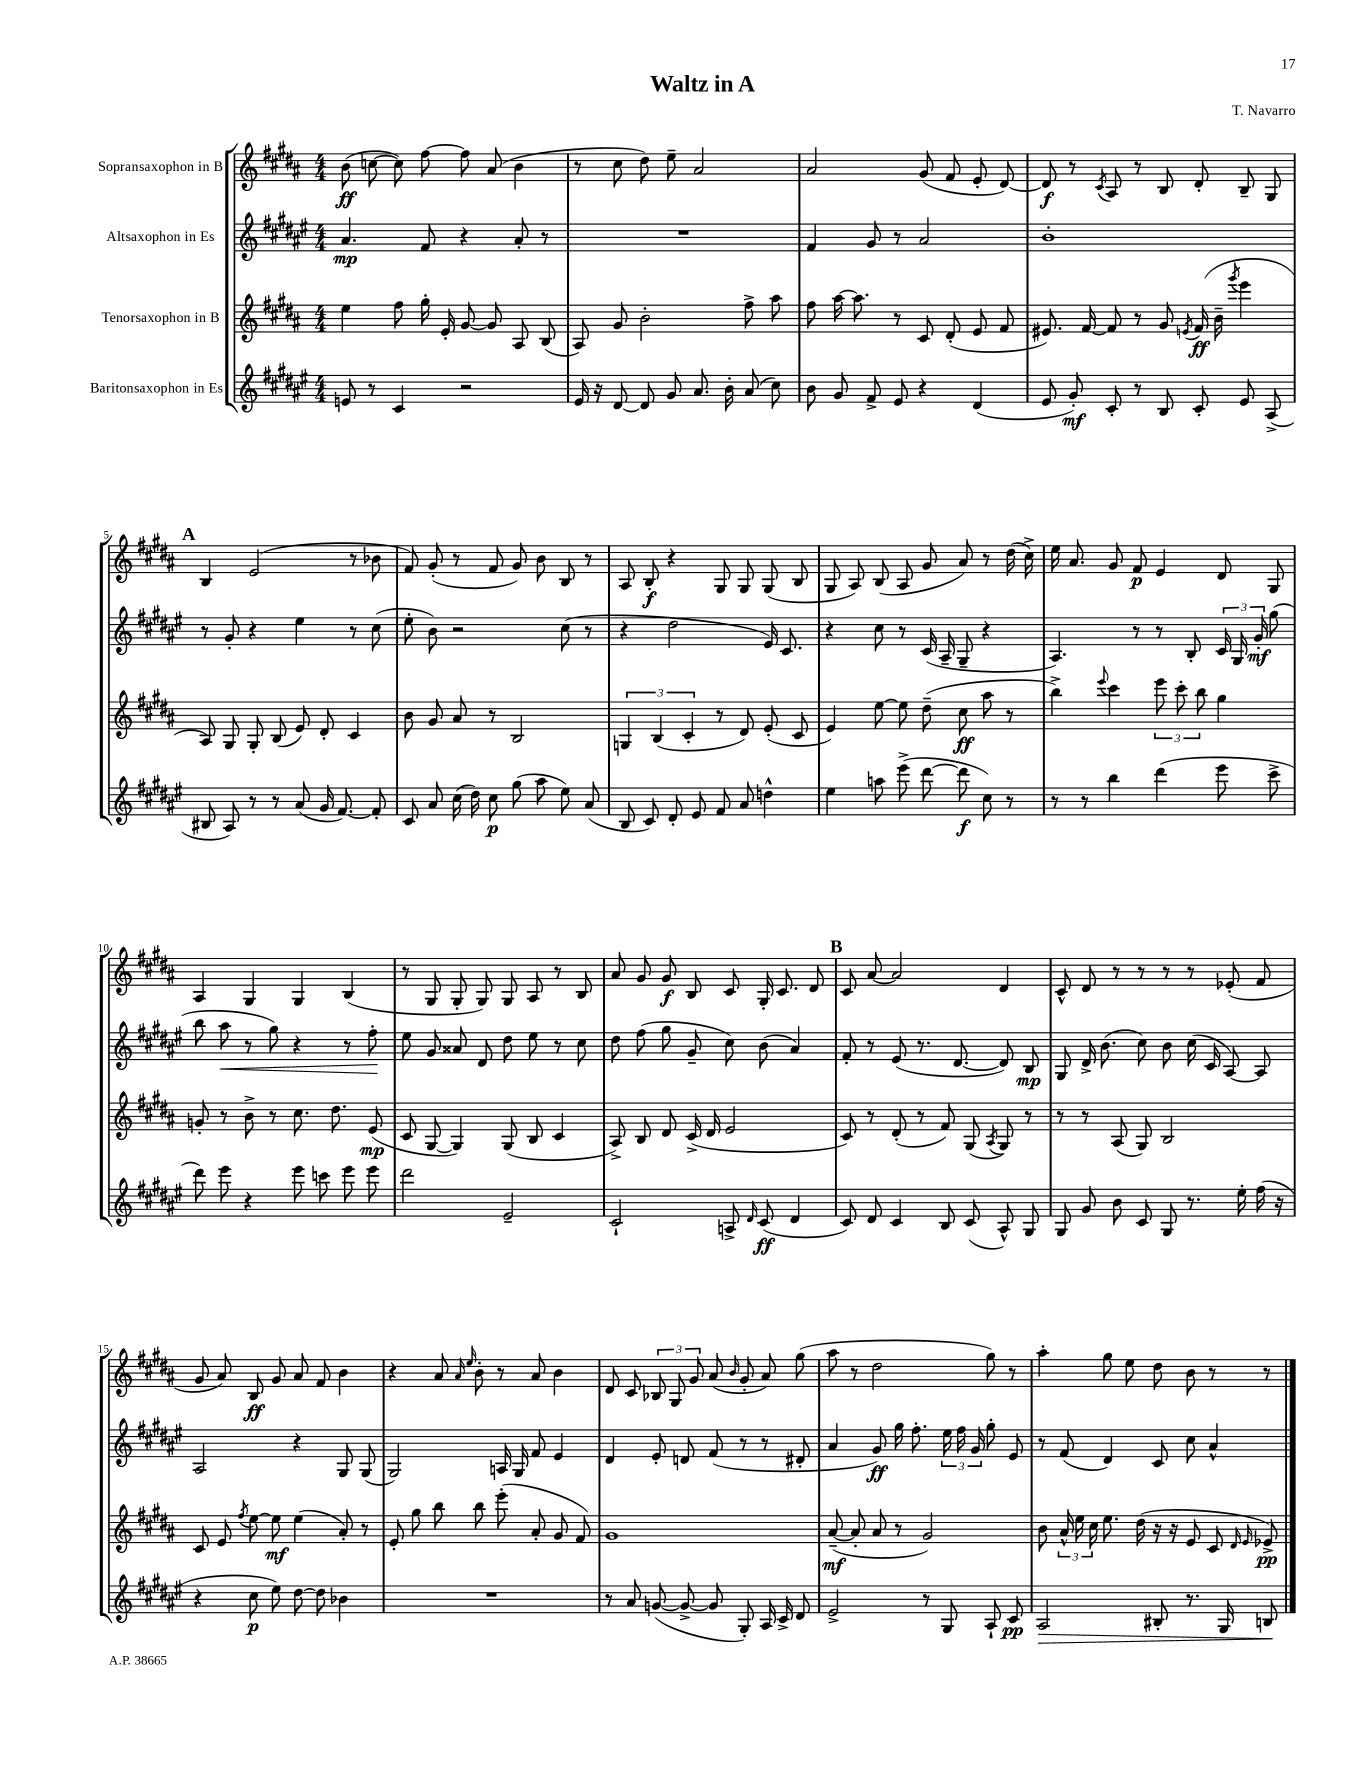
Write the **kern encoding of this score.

**kern	**kern	**kern	**kern
*staff4	*staff3	*staff2	*staff1
*clefG2	*clefG2	*clefG2	*clefG2
*k[f#c#g#d#a#e#]	*k[f#c#g#d#a#]	*k[f#c#g#d#a#e#]	*k[f#c#g#d#a#]
*M4/4	*M4/4	*M4/4	*M4/4
8e/	4ee\	4.a#/	(8b\
8r	.	.	[8cc\
4c#/	8ff#\	.	8cc\])
.	16gg#'\	8f#/	[8ff#\
.	16e'/	.	.
2r	[8g#/	4r	8ff#\]
.	8g#/]	.	(8a#/
.	8A#/	8a#'/	4b\
.	(8B/	8r	.
=	=	=	=
16e#/	8A#/)	1r	8r
16r	.	.	.
[8d#/	8g#/	.	8cc#\
8d#/]	2b'\	.	8dd#\)
8g#/	.	.	8ee~\
8.a#/	.	.	2a#/
16b'\	.	.	.
(8a#/	8ff#^\	.	.
8cc#\)	8aa#\	.	.
=	=	=	=
8b\	8ff#\	4f#/	2a#/
8g#/	[16aa#\	.	.
.	8.aa#\]	.	.
8f#^/	.	8g#/	.
8e#/	8r	8r	.
4r	8c#/	2a#/	(8g#/
.	(8d#'/	.	8f#/
(4d#/	8e/	.	8e'/
.	8f#/	.	[8d#/)
=	=	=	=
8e#/	8.e#/)	1b'	8d#/]
8g#'/)	.	.	8r
.	[16f#/	.	.
.	.	.	8qc#/
8c#'/	8f#/]	.	8A#/
8r	8r	.	8r
8B/	8g#/	.	8B/
.	8qe/	.	.
8c#'/	(16f#/	.	8d#'/
.	16b~\	.	.
.	8qggg#/	.	.
8e#/	4eee\	.	8B~/
(8A#^/	.	.	8G#/
=	=	=	=
8B#/	8A#/)	8r	4B/
8A#/)	8G#/	8g#'/	.
8r	8G#'/	4r	(2e/
8r	(8B/	.	.
(8a#/	8e/)	4ee#\	.
16g#/	8d#'/	.	.
[8.f#/)	.	.	.
.	4c#/	8r	8r
8f#'/]	.	(8cc#\	8b-\
=	=	=	=
8c#/	8b\	8ee#'\	8f#/)
8a#/	8g#/	8b\)	(8g#'/
(16cc#\	8a#/	2r	8r
16dd#\)	.	.	.
8cc#\	8r	.	8f#/
(8gg#\	2B/	.	8g#/)
8aa#\	.	.	8b\
8ee#\)	.	(8cc#\	8B/
(8a#/	.	8r	8r
=	=	=	=
8B/	6G/	4r	8A#/
8c#/)	.	.	8B'/
.	(6B/	.	.
8d#'/	.	2dd#\	4r
.	6c#'/	.	.
8e#/	.	.	.
8f#/	8r	.	8G#/
8a#/	8d#/)	.	8G#/
4dd^^\	(8e'/	16e#/)	(8G#/
.	.	8.c#/	.
.	8c#/	.	8B/
=	=	=	=
4ee#\	4e/)	4r	8G#/
.	.	.	8A#/)
8aa\	[8ee\	8cc#\	(8B/
(8eee#^\	8ee\]	8r	8A#/
[8ddd#\	(8dd#~\	(16c#/	8g#/
.	.	16A#~/	.
8ddd#\]	8cc#\	8G#~/	8a#/)
8cc#\)	8aa#\	4r	8r
8r	8r	.	(16dd#\
.	.	.	16cc#^\)
=	=	=	=
8r	4bb^\)	4.A#/)	16ee\
.	.	.	8.a#/
8r	.	.	.
.	8qqeee/	.	.
4bb\	4ccc#\	.	8g#/
.	.	8r	8f#/
(4ddd#\	12eee\	8r	4e/
.	12ccc#'\	.	.
.	.	8B'/	.
.	12bb\	.	.
8eee#\	4gg#\	24c#/	8d#/
.	.	24G#/	.
.	.	24g#'/	.
8ccc#^\	.	(8gg#\	8G#/
=	=	=	=
8ddd#\)	8g'/	8bb\	4A#/
8eee#\	8r	8aa#\	.
4r	8b^\	8r	4G#/
.	8r	8gg#\)	.
8eee#\	8.cc#\	4r	4G#/
8ccc\	.	.	.
.	8.dd#\	.	.
8eee#\	.	8r	(4B/
8eee#\	(8e/	8ff#'\	.
=	=	=	=
2ddd#\	8c#/	8ee#\	8r
.	[8G#/	8g#/	8G#/
.	4G#/])	8a##/	8G#'/
.	.	8d#/	8G#/)
2e#~/	(8G#/	8dd#\	8G#/
.	8B/	8ee#\	8A#/
.	4c#/	8r	8r
.	.	8cc#\	8B/
=	=	=	=
2c#`/	8A#^/)	8dd#\	8a#/
.	8B/	(8ff#\	8g#/
.	8d#/	8gg#\	8g#/
.	(16c#^/	8g#~/	8B/
.	16d#/	.	.
8A^/	2e/	8cc#\)	8c#/
16qqd#/	.	.	.
(8c#/	.	(8b\	16G#'/
.	.	.	8.c#/
4d#/	.	4a#/)	.
.	.	.	8d#/
=	=	=	=
8c#/)	8c#/)	8f#'/	8c#/
8d#/	8r	8r	[8a#/
4c#/	(8d#'/	(8e#/	2a#/]
.	8r	8.r	.
8B/	8f#/)	.	.
.	.	[8.d#/	.
(8c#/	(8G#/	.	.
.	8qA#/	.	.
8A#^^/)	8G#/)	8d#/])	4d#/
8G#/	8r	8B/	.
=	=	=	=
8G#/	8r	8G#/	8c#^^/
8g#/	8r	16d#^/	8d#/
.	.	(8.b\	.
8b\	(8A#/	.	8r
8c#/	8G#/)	8cc#\)	8r
8G#/	2B/	8b\	8r
8.r	.	(16cc#\	8r
.	.	16c#/	.
.	.	[8A#/)	(8e-'/
16ee#'\	.	.	.
(16ff#\	.	8A#/]	8f#/
16r	.	.	.
=	=	=	=
4r	8c#/	2A#/	8g#/
.	8e/	.	8a#/)
.	8qff#/	.	.
8cc#\	[8ee\	.	8B/
8ee#\)	8ee\]	.	8g#/
[8dd#\	(4ee\	4r	8a#/
8dd#\]	.	.	8f#/
4b-\	8a#'/)	8G#/	4b\
.	8r	(8G#/	.
=	=	=	=
1r	8e'/	2G#/)	4r
.	8gg#\	.	.
.	8bb\	.	8a#/
.	.	.	16qqa#/
.	.	.	16qqee/
.	8bb\	.	8b'\
.	(8eee'\	16A/	8r
.	.	16G#/	.
.	8a#'/	8f#/	8a#/
.	8g#/	4e#/	4b\
.	8f#/)	.	.
=	=	=	=
8r	1g#	4d#/	8d#/
8a#/	.	.	8c#/
([8g/	.	8e#'/	12B-/
.	.	.	12G#/
8g^/_	.	8d/	.
.	.	.	12g#/
8g/]	.	(8f#/	(8a#/
.	.	.	16qqb/
8G#'/)	.	8r	8g#'/
16A#/	.	8r	8a#/)
16c#^/	.	.	.
8d#/	.	8d#'/	(8gg#\
=	=	=	=
2e#^/	([8a#~/	4a#/	8aa#\
.	8a#'/]	.	8r
.	8a#/	8g#/)	2dd#\
.	8r	16gg#\	.
.	.	8.ff#'\	.
8r	2g#/)	.	.
8G#/	.	24ee#\	.
.	.	24ff#\	.
.	.	24g#/	.
8A#`/	.	8gg#'\	8gg#\)
8c#/	.	8e#/	8r
=	=	=	=
2A#/	8b\	8r	4aa#'\
.	24a#^^/	(8f#/	.
.	24ee\	.	.
.	24cc#\	.	.
.	8.ee\	4d#/)	8gg#\
.	.	.	8ee\
.	(16dd#\	.	.
8B#'/	16r	8c#/	8dd#\
.	16r	.	.
8.r	8e/	8cc#\	8b\
.	8c#/	4a#^^/	8r
16G#/	.	.	.
.	16qqd#/	.	.
.	16qqe/	.	.
8B/	8e-^/)	.	8r
==	==	==	==
*-	*-	*-	*-
